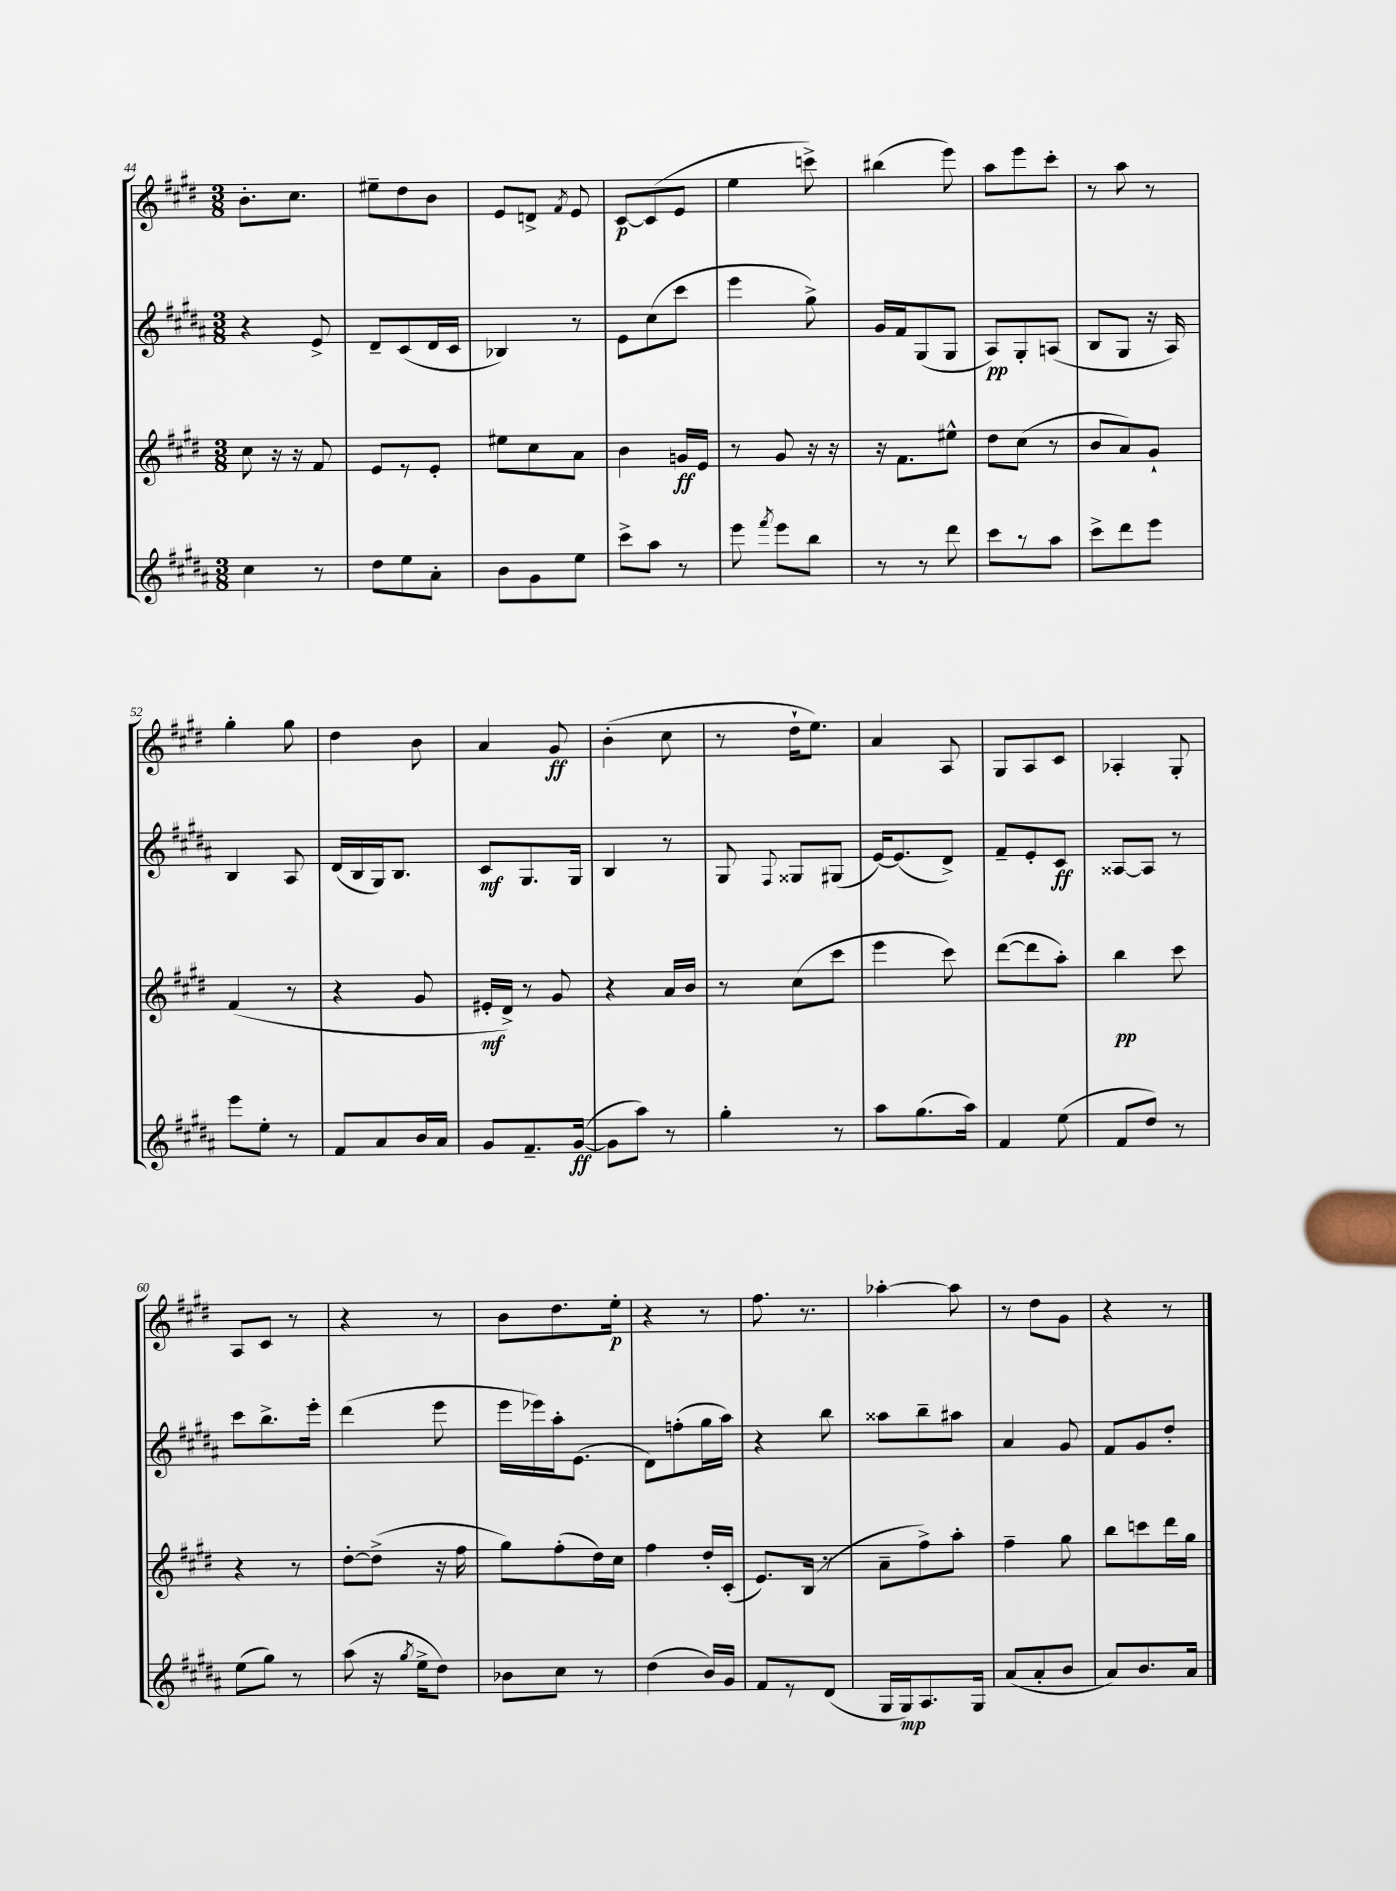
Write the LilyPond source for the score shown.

<<
\new StaffGroup <<
\new Staff = "s0" {
    \clef treble \key e \major \numericTimeSignature \time 3/8
    \autoBeamOff b'8.[-. cis''8.] |
    eis''8[-- dis''8 b'8] |
    e'8[ d'8]-> \acciaccatura { fis'8 } e'8 |
    cis'8[~\p cis'8( e'8] |
    e''4 c'''8->) |
    bis''4( e'''8) |
    a''8[ e'''8 cis'''8]-. |
    r8 a''8 r8 |
    gis''4-. gis''8 |
    dis''4 b'8 |
    a'4 gis'8\ff |
    b'4-.( cis''8 |
    r8 dis''16[-! e''8.]) |
    a'4 a8 |
    gis8[ a8 cis'8] |
    aes4-. gis8-. |
    a8[ cis'8] r8 |
    r4 r8 |
    b'8[ dis''8. e''16]-.\p |
    r4 r8 |
    fis''8. r8. |
    aes''4~-. aes''8 |
    r8 dis''8[ gis'8] |
    r4 r8 \bar "|." |
}
\new Staff = "s1" {
    \clef treble \key b \major \numericTimeSignature \time 3/8
    \autoBeamOff r4 e'8-> |
    dis'8[-- cis'8( dis'16 cis'16] |
    bes4) r8 |
    e'8[ cis''8( cis'''8] |
    e'''4 gis''8->) |
    gis'16[ fis'16 gis8( gis8] |
    ais8[\pp) gis8-. a8]( |
    b8[ gis8] r16 ais16) |
    b4 ais8 |
    dis'16[( b16 gis16) b8.] |
    cis'8[\mf gis8. gis16] |
    b4 r8 |
    gis8 \appoggiatura { fis8 } gisis8[ gis8]( |
    e'16[~) e'8.( dis'8]->) |
    fis'8[-- e'8-. cis'8]\ff |
    aisis8[~ aisis8] r8 |
    cis'''8[ b''8.-> e'''16]-. |
    dis'''4( e'''8 |
    e'''16[ ees'''16) ais''16-. e'8.]( |
    dis'8[) f''8-.( gis''16 ais''16]) |
    r4 b''8 |
    aisis''8[ b''8-- ais''8] |
    ais'4 gis'8 |
    fis'8[ gis'8 dis''8]-. \bar "|." |
}
\new Staff = "s2" {
    \clef treble \key e \major \numericTimeSignature \time 3/8
    \autoBeamOff cis''8 r16 r16 fis'8 |
    e'8[ r8 e'8]-. |
    eis''8[ cis''8 a'8] |
    b'4 g'16[\ff e'16] |
    r8 gis'8 r16 r16 |
    r16 fis'8.[ eis''8]-^ |
    dis''8[ cis''8]( r8 |
    b'8[ a'8) gis'8]-! |
    fis'4( r8 |
    r4 gis'8 |
    eis'16[-.\mf dis'16]->) r8 gis'8 |
    r4 a'16[ b'16] |
    r8 cis''8[( cis'''8] |
    e'''4 cis'''8) |
    dis'''8[~( dis'''8 a''8]-.) |
    b''4\pp cis'''8 |
    r4 r8 |
    dis''8[~-. dis''8]->( r16 fis''16 |
    gis''8[) fis''8-.( dis''16) cis''16] |
    fis''4 dis''16[-. cis'16]-.( |
    e'8.[) b16]( r8 |
    a'8[-- fis''8->) a''8]-. |
    fis''4-- gis''8 |
    b''8[ c'''8 dis'''16 gis''16] \bar "|." |
}
\new Staff = "s3" {
    \clef treble \key b \major \numericTimeSignature \time 3/8
    \autoBeamOff cis''4 r8 |
    dis''8[ e''8 ais'8]-. |
    b'8[ gis'8 e''8] |
    cis'''8[-> ais''8] r8 |
    e'''8 \acciaccatura { fis'''8 } e'''8[ b''8] |
    r8 r8 dis'''8 |
    cis'''8[ r8 ais''8] |
    cis'''8[-> dis'''8 e'''8] |
    e'''8[ e''8]-. r8 |
    fis'8[ ais'8 b'16 ais'16] |
    gis'8[ fis'8.-- gis'16]~\ff( |
    gis'8[ ais''8]) r8 |
    gis''4-. r8 |
    ais''8[ gis''8.( ais''16]) |
    fis'4 e''8( |
    fis'8[ dis''8]) r8 |
    e''8[( gis''8]) r8 |
    ais''8( r16 \acciaccatura { gis''8 } e''16[-> dis''8]) |
    bes'8[ cis''8] r8 |
    dis''4( b'16[) gis'16] |
    fis'8[ r8 dis'8]( |
    gis16[ gis16\mp) ais8. gis16] |
    ais'8[( ais'8-. b'8] |
    ais'8[) b'8. ais'16] \bar "|." |
}
>>
>>
\layout { \context { \Score currentBarNumber = #44 } }
